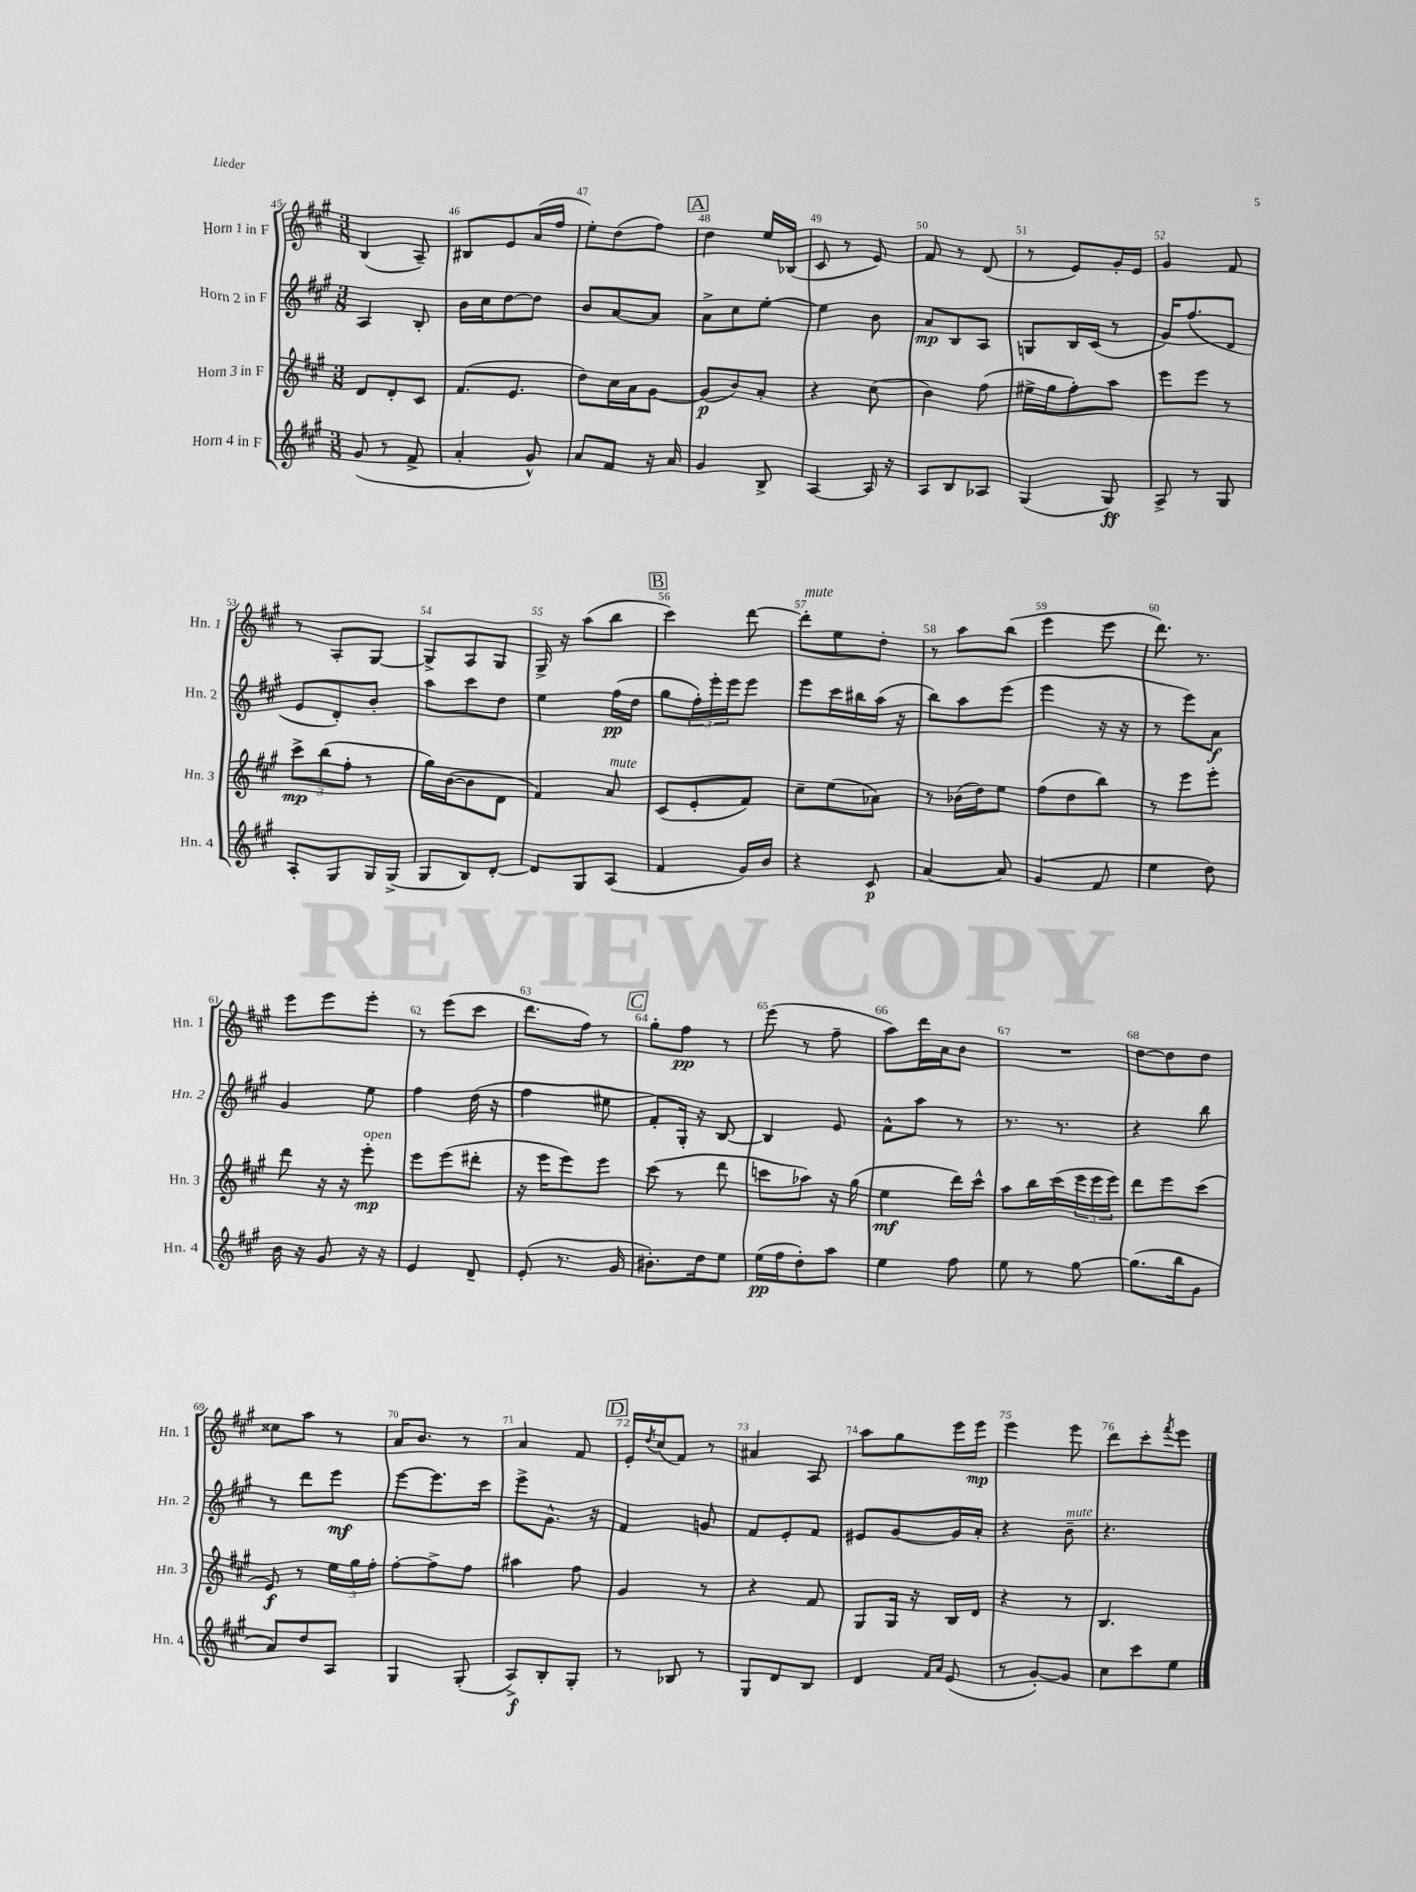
<<
\new StaffGroup <<
\new Staff = "s0" \with { instrumentName = "Horn 1 in F" shortInstrumentName = "Hn. 1" } {
    \clef treble \key a \major \numericTimeSignature \time 3/8
    b4( a8--) |
    bis8 e'8 a'16( fis''16 |
    e''8-.) d''8( fis''8) |
    \mark \markup { \box "A" } d''4 e''16 bes16( |
    cis'8 r8 e'8) |
    fis'8 r8 d'8( |
    r8 e'8) gis'16-. e'16 |
    gis'4 fis'8 |
    r8 a8-. gis8~ |
    gis8-> a8 gis8 |
    gis16-> r16 a''8( b''8 |
    \mark \markup { \box "B" } cis'''4) d'''8~ |
    d'''8-.^\markup { \italic "mute" } e''8 d''8-. |
    r8 a''8 b''8( |
    e'''4 e'''8 |
    d'''8.) r8. |
    e'''8 e'''8 e'''8-. |
    r8 e'''8( cis'''8 |
    d'''8. fis''16) r8 |
    \mark \markup { \box "C" } gis''8-. fis''8\pp r8 |
    e'''8( r8 fis''8-- |
    a''8) d'''16 a'16 b'8 |
    R4. |
    d''8~ d''8 d''8 |
    cisis''8 a''8 r8 |
    a'16 b'8. r8 |
    a'4 fis'8 |
    \mark \markup { \box "D" } e'16-. \acciaccatura { d''8 } cis''16( fis'8) r8 |
    ais'4 a8 |
    a''8 gis''8 e'''16 e'''16\mp |
    e'''4 e'''8 |
    d'''8 cis'''8-. \acciaccatura { fis'''8 } e'''8 \bar "|." |
}
\new Staff = "s1" \with { instrumentName = "Horn 2 in F" shortInstrumentName = "Hn. 2" } {
    \clef treble \key a \major \numericTimeSignature \time 3/8
    a4 b8-. |
    b'16 cis''16 d''8~ d''8 |
    b'8 a'8~ a'8 |
    \mark \markup { \box "A" } a'8-> cis''8 e''8~-. |
    e''4 b'8 |
    a'8\mp b8 a8 |
    g8 b16 cis'16( r8 |
    gis'16) fis''8.( d'8 |
    e'8 d'8-.) b'8-. |
    a''8 cis'''8 d''8 |
    e''4 fis''16\pp( d''16 |
    \mark \markup { \box "B" } gis''8 \tuplet 3/2 { fis''16-.) e'''16-. e'''16 } e'''8 |
    e'''8 cis'''16 bis''16 a''16( r16 |
    b''8) a''8 e'''8( |
    e'''4 r16 r16 |
    r8 e'''8) a'8\f |
    gis'4 e''8 |
    fis''4 d''16( r16 |
    fis''4 eis''8 |
    \mark \markup { \box "C" } fis'8-.) gis16-. r16 b8~ |
    b4 e'8 |
    fis'8-^ a''8 r8 |
    r8. r8. |
    r4 b''8 |
    r8 d'''8 e'''8\mf |
    e'''8~ e'''8. cis'''16 |
    e'''8-> gis'8.-^ r16 |
    \mark \markup { \box "D" } fis'4 g'8 |
    fis'8 e'8-. fis'8 |
    eis'8 gis'8~ gis'16 a'16-. |
    r4 b'8--^\markup { \italic "mute" } |
    r4. \bar "|." |
}
\new Staff = "s2" \with { instrumentName = "Horn 3 in F" shortInstrumentName = "Hn. 3" } {
    \clef treble \key a \major \numericTimeSignature \time 3/8
    d'8 d'8-. cis'8 |
    fis'8.( e'8. |
    d''8) cis''16 a'16 gis'8~ |
    \mark \markup { \box "A" } gis'8\p( b'8) a'8-. |
    r4 cis''8( |
    b'4) fis''8( |
    eis''16-> gis''16 fis''8-.) a''8 |
    e'''8 e'''8 r8 |
    \tuplet 3/2 { cis'''8->\mp b''8( fis''8-. } r8 |
    gis''16) b'16~( b'8 d'8 |
    fis'4) a'8^\markup { \italic "mute" } |
    \mark \markup { \box "B" } cis'8( e'8-. fis'8) |
    cis''8-- e''8( aes'8) |
    r8 bes'16( d''16) e''8 |
    fis''8( d''8 b''8) |
    r8 e'''8 e'''8-. |
    d'''8 r16 r16 e'''8-.\mp^\markup { \italic "open" } |
    e'''8 e'''8( dis'''8-. |
    r16 e'''16 e'''8) e'''8 |
    \mark \markup { \box "C" } cis'''8( r8 d'''8 |
    c'''8 aes''8) r16 gis''16( |
    e''4\mf d'''16) cis'''16-^ |
    a''8 b''16 cis'''16( \tuplet 3/2 { e'''16 e'''16 e'''16) } |
    d'''8 e'''8 cis'''8( |
    e'8\f) r8 \tuplet 3/2 { e''16 gis''16 fis''16-. } |
    fis''8~-. fis''8-> fis''8 |
    ais''4 fis''8 |
    \mark \markup { \box "D" } gis'4 r8 |
    r4 fis'8 |
    gis8 gis16 r16 b16 d'16 |
    r4 r8 |
    b4. \bar "|." |
}
\new Staff = "s3" \with { instrumentName = "Horn 4 in F" shortInstrumentName = "Hn. 4" } {
    \clef treble \key a \major \numericTimeSignature \time 3/8
    gis'8( r8 fis'8-> |
    a'4-. gis'8-^) |
    a'8 fis'8 r16 a'16 |
    \mark \markup { \box "A" } gis'4 b8-> |
    a4~ a16 r16 |
    a8 b8 aes8 |
    gis4( gis8\ff) |
    a8-> r8 gis8 |
    a8-. gis8 gis16 gis16->( |
    gis8 b8) d'8~-. |
    d'8 gis8 a8( |
    \mark \markup { \box "B" } fis'4 gis'16) b'16 |
    r4 cis'8\p |
    a'4~ a'8 |
    gis'4( fis'8 |
    e''4 d''8) |
    b'16 r16 gis'8 r16 r16 |
    e'4 d'8-- |
    e'8-.( r8. gis'16 |
    \mark \markup { \box "C" } bis'8.-.) d''16 e''8 |
    e''16\pp( fis''16 d''8-.) a''8 |
    e''4 fis''8 |
    e''8 r8 gis''8~ |
    gis''8.( b''16 gis'8 |
    a'8) d''8 a8 |
    gis4 gis8-.( |
    a8->\f) b8-. gis8-. |
    \mark \markup { \box "D" } r8 bes8 r8 |
    gis8 d'8 b8 |
    d'4 \grace { fis'16 a'16 } e'8( |
    r8 gis'8~-.) gis'8 |
    cis''8 cis'''8 e''8 \bar "|." |
}
>>
>>
\layout { \context { \Score currentBarNumber = #45 \override BarNumber.break-visibility = ##(#f #t #t) barNumberVisibility = #all-bar-numbers-visible } }
